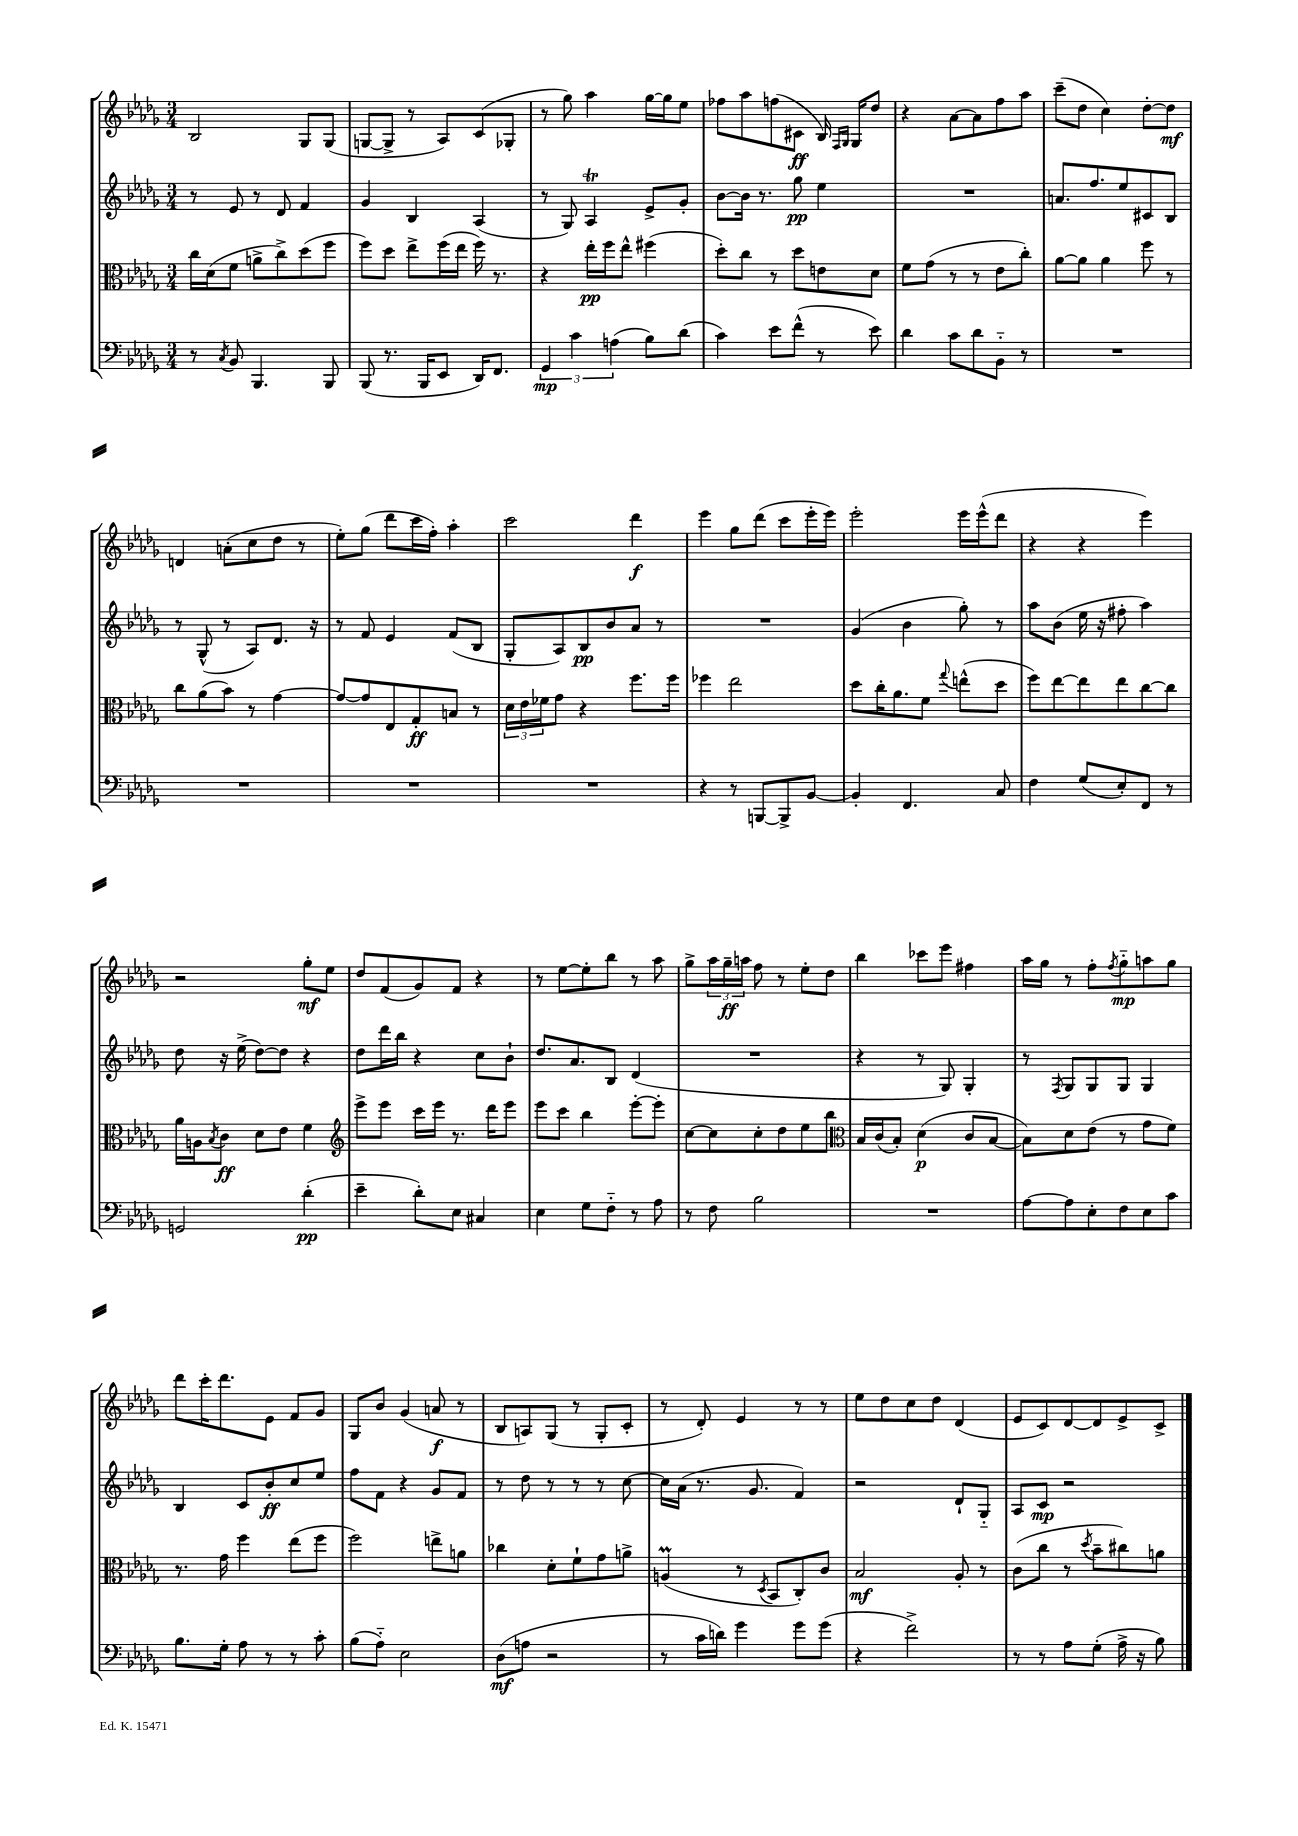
<<
\new StaffGroup <<
\new Staff = "s0" {
    \clef treble \key des \major \numericTimeSignature \time 3/4
    bes2 ges8 ges8( |
    g8~ g8-> r8 aes8) c'8( ges8-. |
    r8 ges''8) aes''4 ges''16~ ges''16 ees''8 |
    fes''8 aes''8 f''8( cis'8\ff bes16) \grace { f16 ges16 } ges16 des''8 |
    r4 aes'8~ aes'8 f''8 aes''8 |
    c'''8--( des''8 c''4) des''8~-. des''8\mf |
    d'4 a'8-.( c''8 des''8 r8 |
    ees''8-.) ges''8( des'''8 c'''16 f''16-.) aes''4-. |
    c'''2 des'''4\f |
    ees'''4 ges''8 des'''8( c'''8 ees'''16-. ees'''16) |
    ees'''2-. ees'''16 ees'''16-^( des'''8 |
    r4 r4 ees'''4) |
    r2 ges''8-.\mf ees''8 |
    des''8 f'8( ges'8) f'8 r4 |
    r8 ees''8~ ees''8-. bes''8 r8 aes''8 |
    ges''8-> \tuplet 3/2 { aes''16 ges''16--\ff a''16 } f''8 r8 ees''8-. des''8 |
    bes''4 ces'''8 ees'''8 fis''4 |
    aes''16 ges''16 r8 f''8-. \acciaccatura { f''8 } ges''8-_\mp a''8 ges''8 |
    des'''8 c'''16-. des'''8. ees'8 f'8 ges'8 |
    ges8 bes'8 ges'4( a'8\f r8 |
    bes8 a8) ges8( r8 ges8-. c'8-. |
    r8 des'8-.) ees'4 r8 r8 |
    ees''8 des''8 c''8 des''8 des'4( |
    ees'8 c'8) des'8~ des'8 ees'8-> c'8-> \bar "|." |
}
\new Staff = "s1" {
    \clef treble \key des \major \numericTimeSignature \time 3/4
    r8 ees'8 r8 des'8 f'4 |
    ges'4 bes4 aes4( |
    r8 ges8) aes4\trill ees'8-> ges'8-. |
    bes'8~ bes'16 r8. ges''8\pp ees''4 |
    R2. |
    a'8. f''8. ees''8 cis'8 bes8 |
    r8 ges8-^( r8 aes8) des'8. r16 |
    r8 f'8 ees'4 f'8( bes8 |
    ges8-. aes8) bes8\pp bes'8 aes'8 r8 |
    R2. |
    ges'4( bes'4 ges''8-.) r8 |
    aes''8 bes'8( ees''16 r16 fis''8-. aes''4) |
    des''8 r16 ees''16->( des''8~) des''8 r4 |
    des''8 des'''16 bes''16 r4 c''8 bes'8-! |
    des''8. aes'8. bes8 des'4( |
    R2. |
    r4 r8 ges8) ges4-. |
    r8 \acciaccatura { f8 } ges8 ges8 ges8 ges4 |
    bes4 c'8 bes'8-.\ff c''8 ees''8 |
    f''8 f'8 r4 ges'8 f'8 |
    r8 des''8 r8 r8 r8 c''8~ |
    c''16 aes'16( r8. ges'8. f'4) |
    r2 des'8-! ges8-_ |
    aes8 c'8\mp r2 \bar "|." |
}
\new Staff = "s2" {
    \clef alto \key des \major \numericTimeSignature \time 3/4
    c''16 des'16( f'8 a'8-> c''8->) des''8( f''8 |
    f''8) des''8 ees''8-> f''16( ees''16 f''16) r8. |
    r4 ees''16-.\pp f''16 ees''8-^ fis''4( |
    des''8-.) c''8 r8 des''8 e'8 des'8 |
    f'8 ges'8( r8 r8 ees'8 c''8-.) |
    aes'8~ aes'8 aes'4 f''8 r8 |
    c''8 aes'8( bes'8) r8 ges'4~ |
    ges'8~ ges'8 ees8 ges8-.\ff b8 r8 |
    \tuplet 3/2 { des'16 ees'16 fes'16 } ges'8 r4 f''8. f''16 |
    fes''4 ees''2 |
    des''8 c''16-. aes'8. f'8 \appoggiatura { ges''8 } e''8-^( des''8 |
    f''8) ees''8~ ees''8 ees''8 c''8~ c''8 |
    aes'16 a16 \acciaccatura { bes8 } c'8\ff des'8 ees'8 f'4 |
    \clef treble ees'''8-> ees'''8 c'''16 ees'''16 r8. des'''16 ees'''8 |
    ees'''8 c'''8 bes''4 ees'''8~-. ees'''8-. |
    c''8~ c''8 c''8-. des''8 ees''8 bes''8 |
    \clef alto bes16 c'16( bes8-.) des'4\p( c'8 bes8~ |
    bes8) des'8 ees'8( r8 ges'8 f'8) |
    r8. ges'16 f''4 ees''8( f''8 |
    f''2) e''8-> a'8 |
    ces''4 des'8-. f'8-! ges'8 a'8-> |
    a4\prall( r8 \acciaccatura { des8 } bes,8 c8-.) c'8 |
    bes2\mf aes8-. r8 |
    c'8( c''8 r8 \acciaccatura { des''8 } bes'8-- cis''8) a'8 \bar "|." |
}
\new Staff = "s3" {
    \clef bass \key des \major \numericTimeSignature \time 3/4
    r8 \acciaccatura { c8 } bes,8 bes,,4. bes,,8 |
    bes,,8( r8. bes,,16 ees,8 des,16) f,8. |
    \tuplet 3/2 { ges,4\mp c'4 a4( } bes8) des'8( |
    c'4) ees'8 f'8-^( r8 ees'8) |
    des'4 c'8 des'8 bes,8-_ r8 |
    R2. |
    R2. |
    R2. |
    R2. |
    r4 r8 b,,8~ b,,8-> bes,8~ |
    bes,4-. f,4. c8 |
    f4 ges8( ees8-.) f,8 r8 |
    g,2 des'4-.\pp( |
    ees'4-- des'8-.) ees8 cis4 |
    ees4 ges8 f8-_ r8 aes8 |
    r8 f8 bes2 |
    R2. |
    aes8~ aes8 ees8-. f8 ees8 c'8 |
    bes8. ges16-. aes8 r8 r8 c'8-. |
    bes8( aes8-_) ees2 |
    des8\mf( a8 r2 |
    r8 c'16 d'16) ges'4 ges'8 ges'8( |
    r4 f'2->) |
    r8 r8 aes8 ges8-.( aes16-> r16 bes8) \bar "|." |
}
>>
>>
\layout { \context { \Score \remove "Bar_number_engraver" } }
